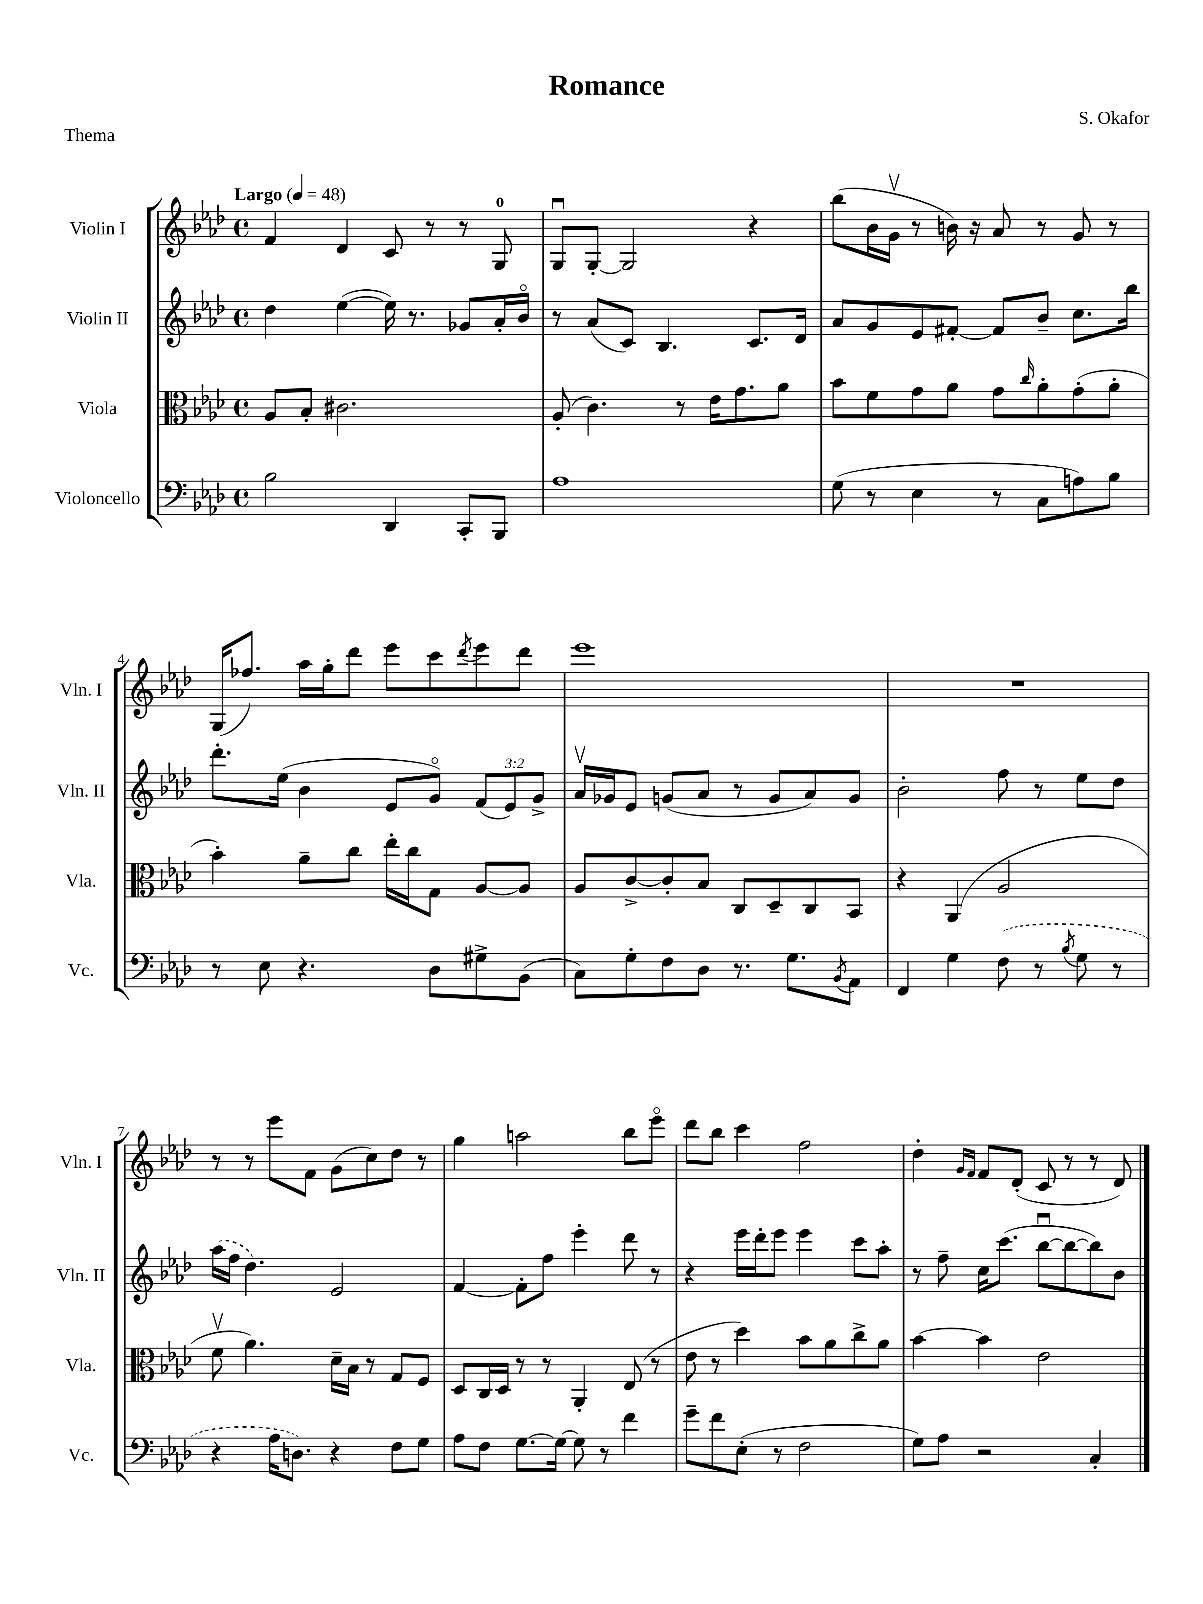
\header { title = "Romance" composer = "S. Okafor" piece = "Thema" }
<<
\new StaffGroup <<
\new Staff = "s0" \with { instrumentName = "Violin I" shortInstrumentName = "Vln. I" } {
    \clef treble \key aes \major \defaultTimeSignature \time 4/4 \tempo "Largo" 4 = 48
    f'4 des'4 c'8 r8 r8 g8-0 |
    g8\downbow g8~-. g2 r4 |
    bes''8( bes'16 g'16\upbow r8 b'16) r16 aes'8 r8 g'8 r8 |
    g16( fes''8.) aes''16 g''16-. des'''8 ees'''8 c'''8 \acciaccatura { des'''8 } ees'''8 des'''8 |
    ees'''1 |
    R1 |
    r8 r8 ees'''8 f'8 g'8( c''8) des''8 r8 |
    g''4 a''2 bes''8 ees'''8\flageolet |
    des'''8 bes''8 c'''4 f''2 |
    des''4-. \grace { g'16 f'16 } f'8 des'8-.( c'8 r8 r8 des'8) \bar "|." |
}
\new Staff = "s1" \with { instrumentName = "Violin II" shortInstrumentName = "Vln. II" } {
    \clef treble \key aes \major \defaultTimeSignature \time 4/4 \override Staff.TupletNumber.text = #tuplet-number::calc-fraction-text
    des''4 ees''4~( ees''16) r8. ges'8 aes'16-. bes'16\flageolet |
    r8 aes'8( c'8) bes4. c'8. des'16 |
    aes'8 g'8 ees'8 fis'8~-. fis'8 bes'8-- c''8. bes''16 |
    des'''8.-. ees''16( bes'4 ees'8 g'8\flageolet) \tuplet 3/2 { f'8( ees'8) g'8-> } |
    aes'16\upbow ges'16 ees'8 g'8( aes'8 r8 g'8 aes'8) g'8 |
    bes'2-. f''8 r8 ees''8 des''8 |
    \once \slurDashed aes''16( f''16 des''4.) ees'2 |
    f'4~ f'8-. f''8 ees'''4-. des'''8 r8 |
    r4 ees'''16 des'''16-. ees'''8 ees'''4 c'''8 aes''8-. |
    r8 f''8-- c''16 c'''8.( bes''8~\downbow bes''8~ bes''8) bes'8 \bar "|." |
}
\new Staff = "s2" \with { instrumentName = "Viola" shortInstrumentName = "Vla." } {
    \clef alto \key aes \major \defaultTimeSignature \time 4/4
    aes8 bes8-. cis'2. |
    aes8-.( c'4.) r8 ees'16 g'8. aes'8 |
    bes'8 f'8 g'8 aes'8 g'8 \grace { c''16 } aes'8-. g'8-.( aes'8-. |
    bes'4-.) aes'8-- c''8 ees''16-. c''16 g8 aes8~ aes8 |
    aes8 c'8~-> c'8-. bes8 c8 des8-- c8 bes,8 |
    r4 aes,4( aes2 |
    f'8\upbow aes'4.) des'16-- bes16 r8 g8 f8 |
    des8 c16 des16 r8 r8 aes,4-. ees8( r8 |
    ees'8 r8 des''4) bes'8 aes'8 c''8-> aes'8 |
    bes'4~ bes'4 ees'2 \bar "|." |
}
\new Staff = "s3" \with { instrumentName = "Violoncello" shortInstrumentName = "Vc." } {
    \clef bass \key aes \major \defaultTimeSignature \time 4/4
    bes2 des,4 c,8-. bes,,8 |
    aes1 |
    g8( r8 ees4 r8 c8 a8) bes8 |
    r8 ees8 r4. des8 gis8-> bes,8( |
    c8) g8-. f8 des8 r8. g8. \acciaccatura { bes,8 } aes,8 |
    f,4 g4 \once \slurDashed f8( r8 \acciaccatura { bes8 } g8 r8 |
    r4 aes16 d8.) r4 f8 g8 |
    aes8 f8 g8.~ g16~ g8 r8 f'4 |
    g'8-- f'8 ees8-.( r8 f2 |
    g8) aes8 r2 c4-. \bar "|." |
}
>>
>>
